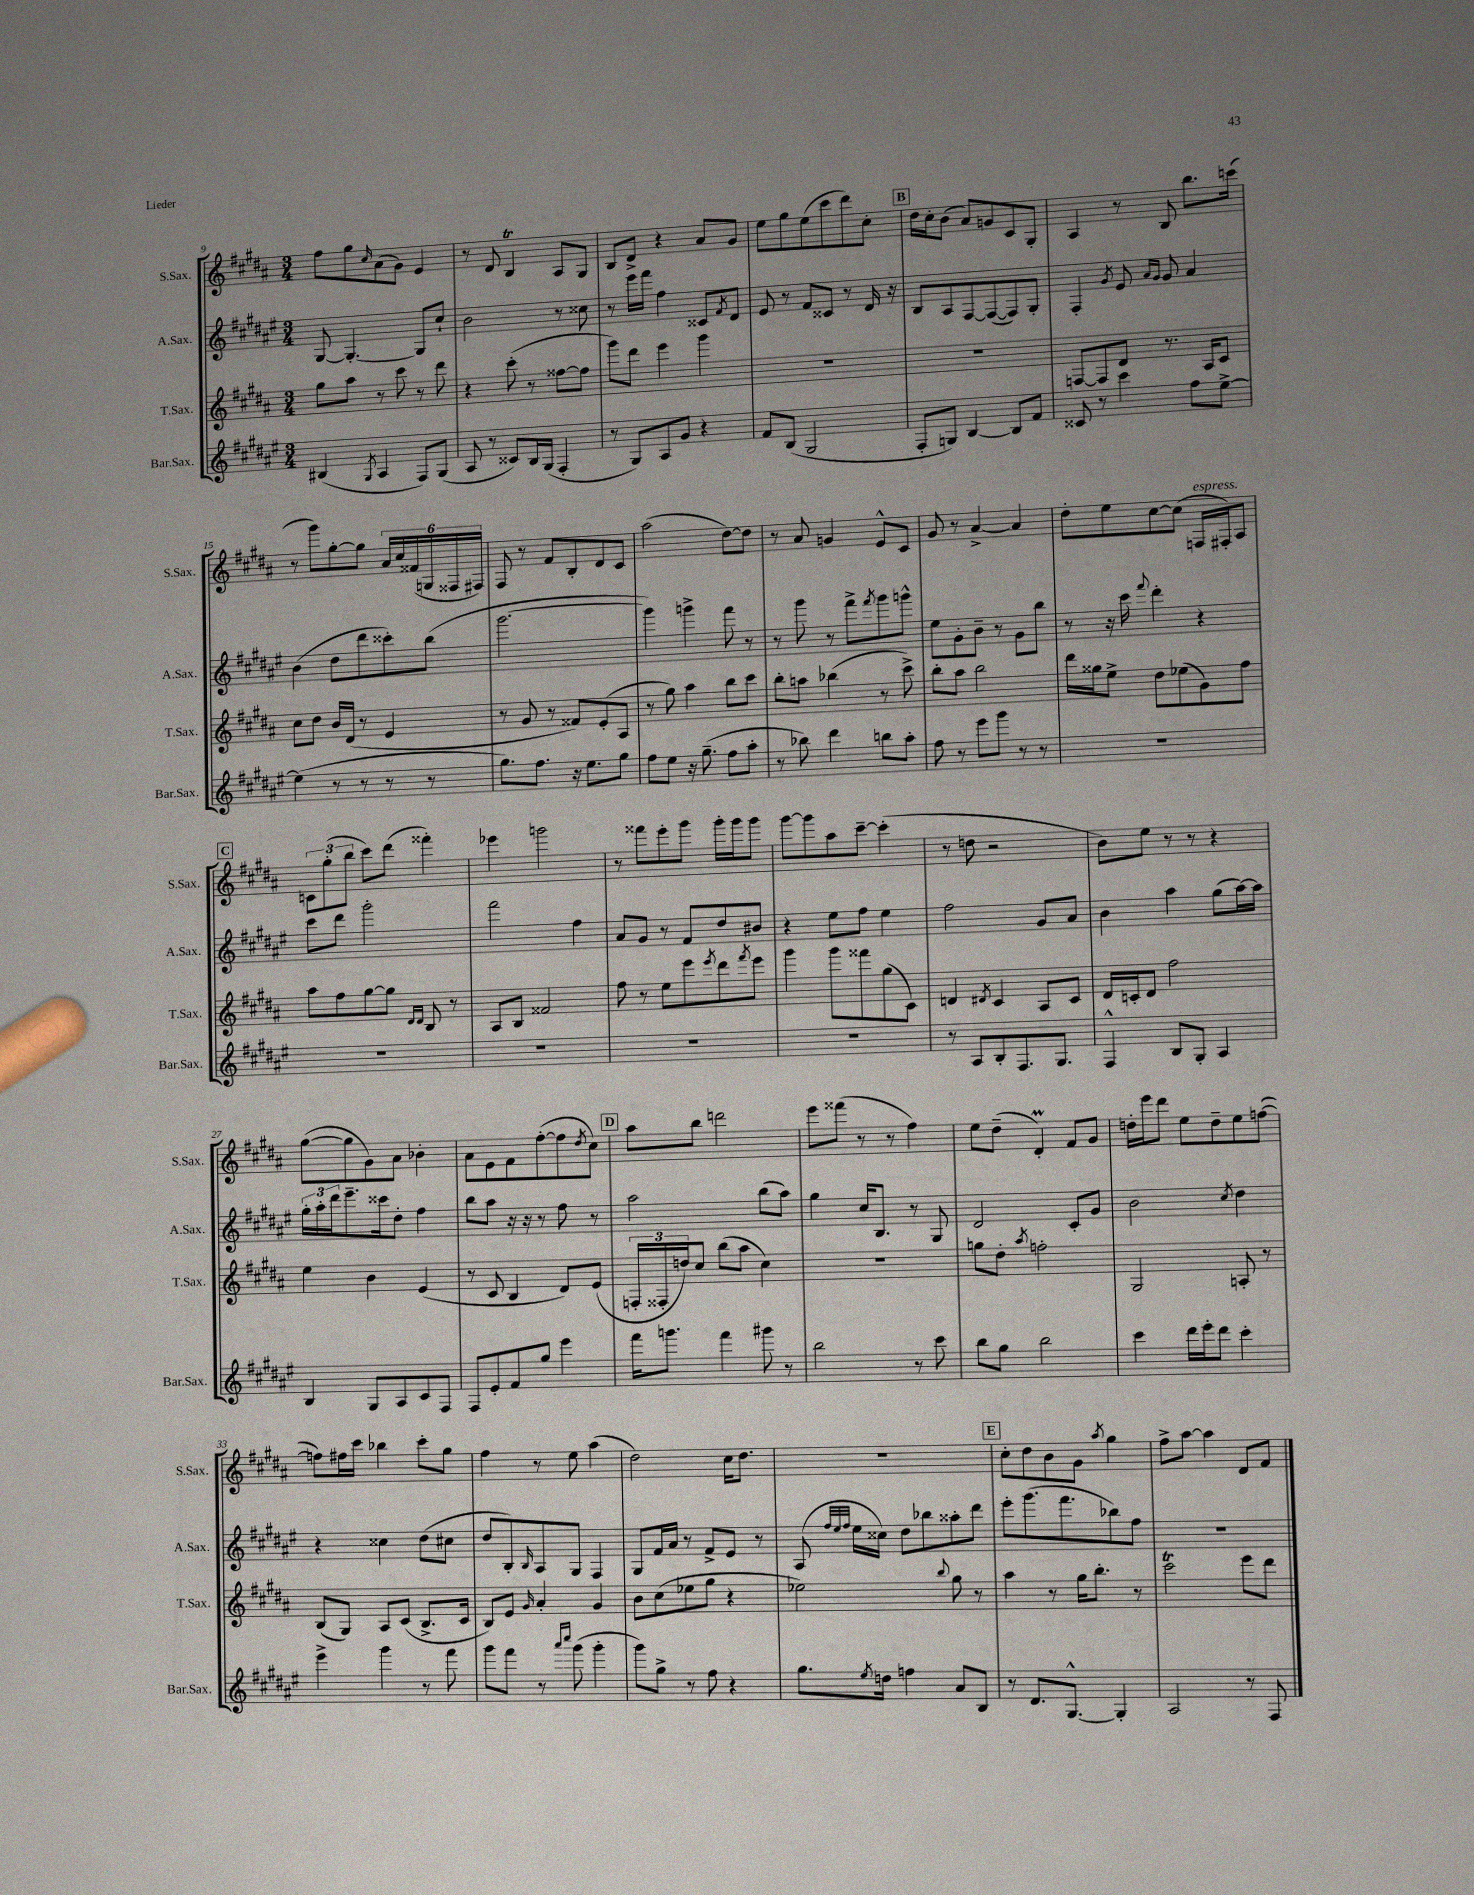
<<
\new StaffGroup <<
\new Staff = "s0" \with { instrumentName = "S.Sax." shortInstrumentName = "S.Sax." } {
    \clef treble \key b \major \numericTimeSignature \time 3/4
    fis''8 gis''8 \grace { cis''16 } ais'8( gis'8) e'4 |
    r8 dis'8 b4\trill ais8 gis8 |
    b8 dis'8-> r4 ais'8 gis'8 |
    e''8 gis''8 e''8( cis'''8 dis'''8) cis''8-. |
    \mark \markup { \box "B" } dis''16 cis''16-. b'8( ais'8) g'8 cis'8 gis8-. |
    ais4 r8 b8 b''8. c'''16( |
    r8 gis'''8) gis''8~-. gis''8 \tuplet 6/4 { ais'16 cis''16 fisis'16( g16 fisis16 fis16) } |
    fis8 r8 fis'8 b8-. dis'8 cis'8 |
    ais''2( dis''8~) dis''8 |
    r8 ais'8 g'4 e'8-^ cis'8 |
    gis'8 r8 ais'4~-> ais'4 |
    dis''8-. e''8 cis''8~ cis''8( f16^\markup { \italic "espress." } fis16-.) ais8 |
    \mark \markup { \box "C" } \tuplet 3/2 { c'8 gis''8-.( b''8 } cis'''8) dis'''8( fisis'''4-.) |
    ees'''4 g'''2 |
    r8 fisis'''8 e'''8-. gis'''8 gis'''16-. gis'''16 gis'''8 |
    gis'''8~ gis'''8 ais''8 cis'''8~-- cis'''4-.( |
    r8 d''8 r2 |
    b'8) e''8 r8 r8 r4 |
    gis''8~( gis''8 gis'8) ais'8 bes'4-. |
    ais'8 e'8 fis'8 fis''8~-.( fis''8 \acciaccatura { dis''8 } cis''8) |
    \mark \markup { \box "D" } ais''8 b''8 d'''2 |
    e'''8 fisis'''8( r8 r8 fis''4) |
    e''8 dis''8--( dis'4-.\prall) fis'8 gis'8 |
    d''16-. e'''16 dis'''8 e''8 d''8-- e''8 f''8~( |
    f''8) fis''16 cis'''16 bes''4 cis'''8-. gis''8 |
    fis''4 r8 e''8 ais''4( |
    dis''2) cis''16 dis''8. |
    R2. |
    \mark \markup { \box "E" } cis''8-. dis''8 b'8 gis'8 \acciaccatura { ais''8 } gis''4 |
    fis''8-> ais''8~ ais''4 dis'8 fis'8 \bar "|." |
}
\new Staff = "s1" \with { instrumentName = "A.Sax." shortInstrumentName = "A.Sax." } {
    \clef treble \key fis \major \numericTimeSignature \time 3/4
    gis8~ gis4.~-. gis8 cis''8-! |
    b'2 r8 cisis''8 |
    r8 eis'''16 fis'''16 fis''4 cisis'8 \acciaccatura { fis'8 } dis'8 |
    eis'8 r8 fis'8 cisis'8 r8 dis'16 r16 |
    \mark \markup { \box "B" } b8 ais8 fis8~ fis8~( fis8) gis8-. |
    fis4-. \acciaccatura { gis'8 } eis'8 \grace { ais'16 gis'16 } gis'8 ais'4 |
    b'4( dis''8 dis'''8 cisis'''8-.) b''8( |
    gis'''2.~ |
    gis'''4) g'''4-> fis'''8 r8 |
    r8 gis'''8 r8 fis'''8-> \acciaccatura { fis'''8 } gis'''8 g'''8-^ |
    eis''8 gis'8-. b'8-- r8 gis'8 b''8 |
    r8 r16 cis'''16 \appoggiatura { fis'''8 } dis'''4-. r4 |
    \mark \markup { \box "C" } cis'''8 dis'''8 gis'''2-. |
    fis'''2 fis''4 |
    ais'8 gis'8 r8 fis'8 dis''8 bis'8 |
    r4 eis''8 fis''8 eis''4 |
    fis''2 gis'8 ais'8 |
    b'4 ais''4 gis''8( ais''16~) ais''16 |
    \tuplet 3/2 { gis''16-. ais''16-. dis'''16 } eis'''8.-- cisis'''16 dis''8-. fis''4 |
    b''8 ais''8 r16 r16 r8 fis''8 r8 |
    \mark \markup { \box "D" } ais''2 b''8( ais''8) |
    gis''4 cis''16 b8. r8 gis8 |
    dis'2 cis'8-. gis'8 |
    b'2 \acciaccatura { cis''8 } dis''4 |
    r4 cisis''4 dis''8( cis''8 |
    dis''8 b8-.) \grace { b16 } ais8 gis8 fis4 |
    gis8 fis'16 ais'16 r8 fis'8-> eis'8 r8 |
    ais8( \grace { fis''32 eis''32 fis''32 } eis''16 cisis''16) dis''8 bes''8 aisis''8-. dis'''8 |
    \mark \markup { \box "E" } eis'''8-. gis'''8.( fis'''8. bes''8) fis''8 |
    R2. \bar "|." |
}
\new Staff = "s2" \with { instrumentName = "T.Sax." shortInstrumentName = "T.Sax." } {
    \clef treble \key b \major \numericTimeSignature \time 3/4
    gis''8 ais''8 r8 cis'''8 r8 dis'''8 |
    r4 cis'''8-.( r8 fisis''8~ fisis''8 |
    gis'''8) dis'''8 e'''4 gis'''4 |
    R2. |
    \mark \markup { \box "B" } R2. |
    f8~ f8 dis'8 r8. ais16 cis'8 |
    cis''8 dis''8 b'16 dis'16( r8 e'4 |
    r8 gis'8 r8 fisis'8) e'8-.( ais8 |
    r8 gis''8) ais''4 b''8 cis'''8 |
    b''8-. a''8 bes''4( r8 cis'''8->) |
    b''8-. ais''8 b''2 |
    dis'''16 gisis''16 e''8-> dis''8 ees''8( gis'8) fis''8 |
    \mark \markup { \box "C" } ais''8 fis''8 gis''8~ gis''8 \grace { dis'16 dis'16 } b8 r8 |
    ais8 b8 fisis'2 |
    fis''8 r8 e''8 e'''8 \acciaccatura { e'''8 } dis'''8 \acciaccatura { fis'''8 } e'''8 |
    gis'''4 gis'''8 fisis'''8 gis''8( cis'8) |
    d'4 \acciaccatura { dis'8 } cis'4 ais8 cis'8 |
    dis'16 c'16-. dis'8 fis''2 |
    e''4 b'4 e'4( |
    r8 cis'8 b4 dis'8) e'8( |
    \mark \markup { \box "D" } \tuplet 3/2 { f16-. fisis16-. d''16) } cis''8 b''8( ais''8 cis''4) |
    R2. |
    g''8 dis''8-. \acciaccatura { ais''8 } f''2-. |
    gis2 a8-. r8 |
    b8( gis8) ais8 cis'8( b8.-> cis'16 |
    b8) e'8 \grace { gis'16 } ais'4-. gis'4 |
    b'8 cis''8( ees''8 gis''8 r4 |
    ees''2) \appoggiatura { b''8 } gis''8 r8 |
    \mark \markup { \box "E" } ais''4 r8 gis''16 b''8.-. r8 |
    cis'''2\trill e'''8 dis'''8 \bar "|." |
}
\new Staff = "s3" \with { instrumentName = "Bar.Sax." shortInstrumentName = "Bar.Sax." } {
    \clef treble \key fis \major \numericTimeSignature \time 3/4
    bis4( \acciaccatura { gis8 } ais4 fis8) gis8( |
    ais8 r8 cisis'8) b16 gis16( fis4-. |
    r8 gis8) ais8 gis'8 r4 |
    fis'8 b8( gis2 |
    \mark \markup { \box "B" } fis8-. g8) b4~ b8 fis'8 |
    cisis'8 r8 cis'''4 fis''8 eis''8~-> |
    eis''4( r8 r8 r8 r8 |
    gis''8.) fis''8. r16 eis''8. gis''8 |
    fis''8 eis''8 r16 gis''8.--( fis''8 ais''8-. |
    r8 bes''8) dis'''4 b''8 ais''8-. |
    fis''8 r8 eis'''8 gis'''8 r8 r8 |
    R2. |
    \mark \markup { \box "C" } R2. |
    R2. |
    R2. |
    r2. |
    r8 ais8 b8-. fis8. gis8. |
    fis4-^ b8 gis8-. ais4 |
    b4 gis8 ais8 cis'8 fis8 |
    fis8 eis'8-. fis'8 gis''8 eis'''4 |
    \mark \markup { \box "D" } fis'''16 g'''8. fis'''4 gis'''8 r8 |
    b''2 r8 cis'''8 |
    b''8 gis''8 b''2 |
    cis'''4 dis'''16 eis'''16-. dis'''8 cis'''4-. |
    eis'''4-> gis'''4 r8 fis'''8 |
    gis'''8 fis'''8 r8 \grace { ais'''16 cis''''16 } gis'''8( gis'''4-. |
    gis'''8) gis''8-> r8 fis''8 r4 |
    gis''8. \acciaccatura { eis''8 } d''16 f''4 ais'8 b8 |
    \mark \markup { \box "E" } r8 dis'8. gis8.~-^ gis4-. |
    ais2 r8 fis8 \bar "|." |
}
>>
>>
\layout { \context { \Score currentBarNumber = #9 } }
